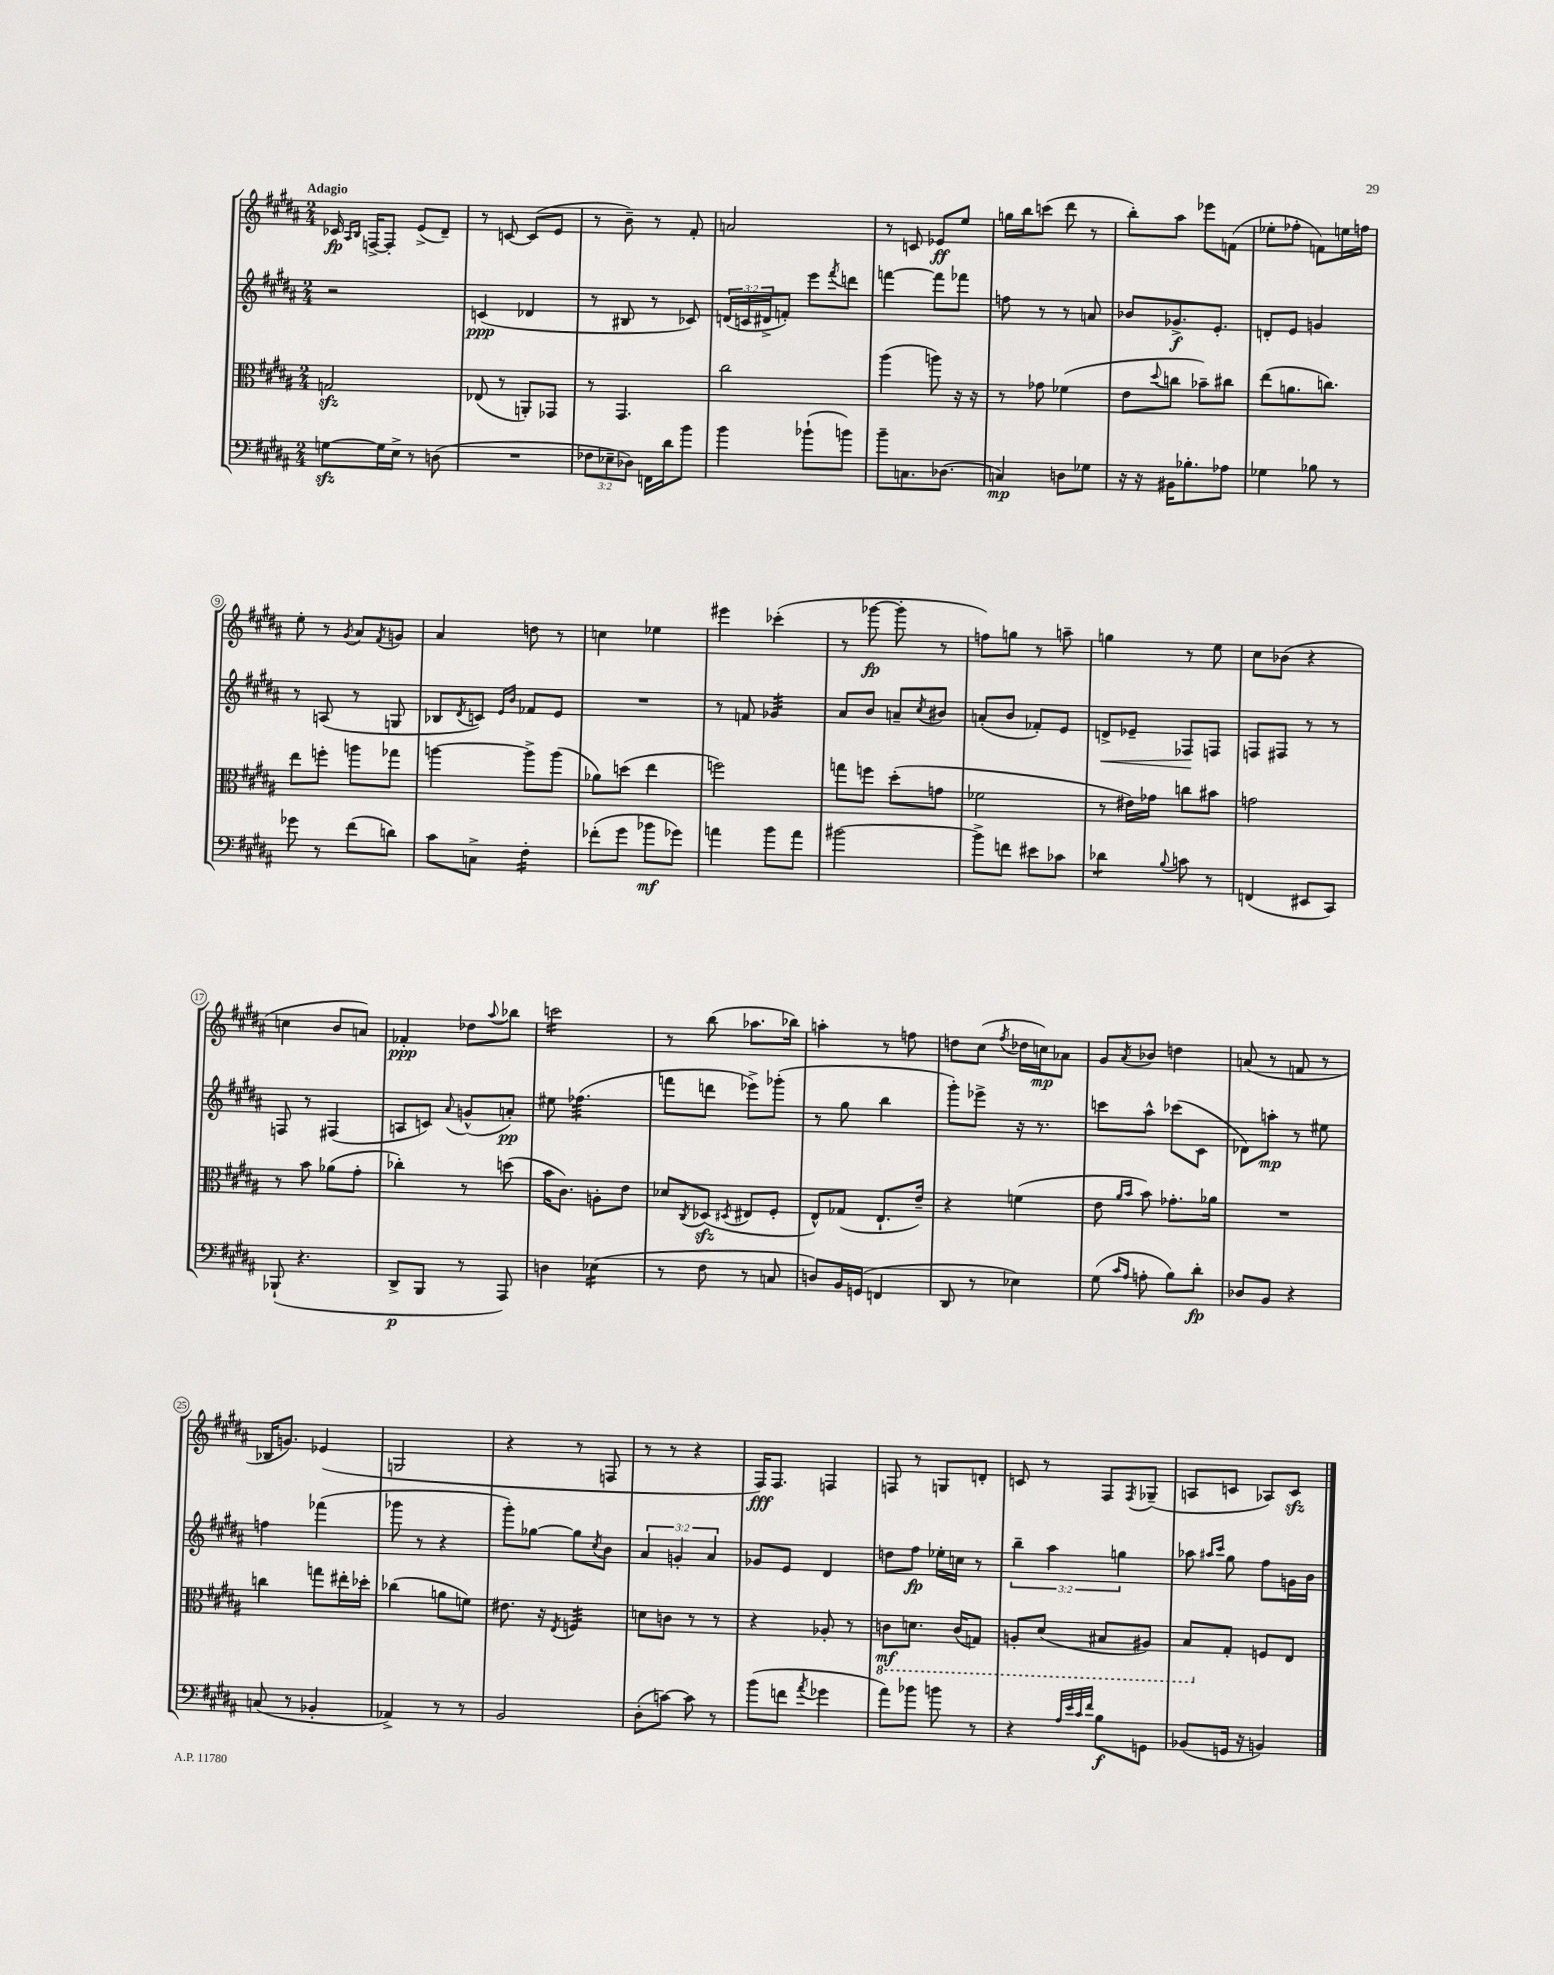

**kern	**kern	**kern	**kern
*staff4	*staff3	*staff2	*staff1
*clefF4	*clefC3	*clefG2	*clefG2
*k[f#c#g#d#a#]	*k[f#c#g#d#a#]	*k[f#c#g#d#a#]	*k[f#c#g#d#a#]
*M2/4	*M2/4	*M2/4	*M2/4
[8G\L	2G/	2r	16c-/
.	.	.	16qqA#/LL
.	.	.	16qqB/JJ
.	.	.	[16F^/LK
16G\]L	.	.	8F'/]J
16E^\JJ	.	.	.
8r	.	.	(8e^/L
(8D\	.	.	8d#~/J)
=	=	=	=
2r	(8E-/	(4c/	8r
.	8r	.	[8c/
.	8AA'/L)	4d-/	(8c/]L
.	8GG-/J	.	8e/J
=	=	=	=
12F-\L	8r	8r	8r
12E-~\	.	.	.
.	4.GG#/	8B#/	8b~\)
12D-\J)	.	.	.
16FF\LL	.	8r	8r
16d#\J	.	.	.
8b\J	.	8c-/)	8f#'/
=	=	=	=
4b\	2cc#\	(24d/LL	2a/
.	.	24c/	.
.	.	24d#^/J	.
.	.	8f'/J)	.
(8b-`\L	.	8eee\L	.
.	.	8qfff#/	.
8b\J)	.	8ddd\J	.
=	=	=	=
8b~\L	(4aa#\	[4fff\	8r
8.C\	.	.	8c/
.	8aa\)	8fff\]L	8e-/L
(8.D-\J	.	.	.
.	16r	8fff-\J	8ee/J
.	16r	.	.
=	=	=	=
4C/)	8r	8ff\	16gg\LL
.	.	.	16bb\J
.	8g-\	8r	(8ccc\J
8D\L	(4f-\	8r	8ddd#\
8G-\J	.	8a/	8r
=	=	=	=
16r	8e\L	8b-/L	8bb'\L)
16r	.	.	.
.	8qqdd#/	.	.
16BB#\LK	8cc\J	8.g-^/	8aa#\J
8.B-'\	.	.	.
.	8b-~\L)	.	8eee-\L
.	.	8.e'/J	.
8A-\J	8cc#\J	.	(8f\J
=	=	=	=
4G-\	(8ee\L	8d'/L	8ee-'\L
.	8.a\	8e/J	8ff-'\J
8B-\	.	4g/	8f\L)
.	8.cc\J)	.	.
8r	.	.	16ee\L
.	.	.	16ff\JJ
=	=	=	=
8g-\	8ee\L	8r	8ee'\
8r	8ff'\J	(8A/	8r
.	.	.	8qg#/
(8f#\L	8aa\L	8r	8a#/L
.	.	.	8qf#/
8d\J)	8gg-\J	8G/	8g/J
=	=	=	=
8c#\L	[4aa\	8B-/L	4a#/
.	.	8qd#/	.
8C^\J	.	8c/J)	.
.	.	16qqe/LL	.
.	.	16qqb/JJ	.
4F#'\	8aa^\]L	8f-/L	8dd\
.	(8aa\J	8e/J	8r
=	=	=	=
(8f-'\L	8a-\L)	2r	4cc\
8g#\J	(8dd\J	.	.
8b-\L	4ee\	.	4ee-\
8g-\J)	.	.	.
=	=	=	=
4a\	2ff\)	8r	4eee#\
.	.	8f/	.
8b\L	.	4g-/	(4ccc-'\
8a\J	.	.	.
=	=	=	=
[2b#\	8gg\L	8a#/L	8r
.	8ff\J	8b/J	[8ggg-\
.	(8dd#'\L	8a~/L	8ggg-'\]
.	.	8qcc#/	.
.	8g\J	8b#/J	8r
=	=	=	=
8b#^\]L	2f-\	(8a'/L	8ff\L)
8f\J	.	8b/J	8gg\J
8e#\L	.	8f-'/L)	8r
8c-\J	.	8e/J	8aa~\
=	=	=	=
4d-\	8r	8d^/L	4gg\
.	16e#\LL)	8e-~/J	.
.	16g-\JJ	.	.
8qqB/	.	.	.
8c\	8cc\L	8F-/L	8r
8r	8b#\J	8F/J	8ee\
=	=	=	=
(4FF/	2g\	8F/L	8cc#\L
.	.	8F#/J	(8b-\J
8EE#/L	.	8r	4r
8CC#/J)	.	8r	.
=	=	=	=
(8BBB-`/	8r	8F/	4cc\
4.r	8b\	8r	.
.	(8a-\L	(4F#/	8b/L
.	8g#'\J	.	8a/J)
=	=	=	=
8DD#^/L	4cc-'\)	8A/L	4f-'/
8BBB/J	.	8c/J)	.
.	.	8qqa#/	.
8r	8r	(8g^^/L	8dd-\L
.	.	.	8qqaa#/
8AAA#/)	(8dd\	8a'/J)	8bb-\J
=	=	=	=
4D\	16b\LK	8ee#\	2ccc\
.	8.c#\J)	.	.
.	.	(4.ff-\	.
(4E-\	8A'\L	.	.
.	8e\J	.	.
=	=	=	=
8r	8d-/L	8fff\L	8r
.	8qC#/	.	.
8F#\	(8D-/J	8ddd\J	(8bb\
.	8qD#/	.	.
8r	8E#/L	8eee-^\L)	8.aa-\L
8C/	8F#'/J	(8ggg-'\J	.
.	.	.	16bb-\Jk)
=	=	=	=
8D/L)	8E^^/L)	8r	4aa'\
16BB/L	(8G-/J	8gg#\	.
(16GG/JJ	.	.	.
4FF/	8.E`/L	4bb\	8r
.	.	.	8ff\
.	16e~/Jk)	.	.
=	=	=	=
8DD#/	4r	8ggg#'\L)	8dd\L
8r	.	8eee-^\J	(8cc#\J
.	.	.	8qff#/
4E-\)	(4f\	16r	16dd-\LL
.	.	8.r	16cc\J)
.	.	.	8a-\J
=	=	=	=
(8G#\	8e\	8ccc\L	8g#/L
16qqc#/LL	16qqa#/LL	.	.
16qqA#/JJ	16qqb/JJ	.	8qa#/
8A'\	8b\)	8aa#^^\J	8b-/J
8B\L)	8.g-'\L	(8ccc-\L	4dd\
8d#'\J	.	8c#\J	.
.	16a-\Jk	.	.
=	=	=	=
8D-/L	2r	8d-\L)	(8a/
8BB/J	.	8aa'\J	8r
4r	.	8r	8f/
.	.	8ee#\	8r
=	=	=	=
(8C/	4cc\	4ff\	16B-/LK
.	.	.	8.g/J)
8r	.	.	.
4BB-'/	8gg\L	(4fff-\	(4e-/
.	16ee#'\L	.	.
.	16dd-'\JJ	.	.
=	=	=	=
4AA-^/)	(4cc-\	8ggg-\	2G/
.	.	8r	.
8r	8a\L	4r	.
8r	8f\J)	.	.
=	=	=	=
2BB/	8.e#\	8ggg#'\L)	4r
.	.	[8gg-\J	.
.	16r	.	.
.	8qE/	.	.
.	4F/	8gg-\]L	8r
.	.	8qcc#/	.
.	.	8b\J	8F/
=	=	=	=
(8D#'\L	8d\L	6a#/	8r
[8c\J)	8c\J	.	8r
.	.	6g'/	.
8c\]	8r	.	4r
.	.	6a#/	.
8r	8r	.	.
=	=	=	=
(8b\L	4r	8g-/L	16F#/LK)
.	.	.	8.F#/J
8f\J	.	8e/J	.
8qa#/	.	.	.
4g-\	8A-'/	4d#/	4F/
.	8r	.	.
=	=	=	=
8a#\L)	8C\L	8dd\L	8F/
8b-\J	8.D\J	8ff#\J	8r
8b\	.	16ee-'\LL	8G/L
.	(16C/LK	16cc\JJ	.
8r	8GG/J)	8r	8d'/J
=	=	=	=
4r	8AA'/L	6bb~\	8c/
.	(8D#/J	.	8r
.	.	6aa#\	.
32qqA#/LLL	.	.	.
32qqe/	.	.	.
32qqc#/	.	.	.
32qqf#/JJJ	.	.	.
8B\L	8BB#/L	.	8F#/L
.	.	6gg\	.
.	.	.	8qF#/
8GG\J	8AA#/J)	.	(8G-~/J
=	=	=	=
(8BB-/L	8BB/L	8aa-\	8A/L
.	.	16qqaa#/LL	.
.	.	16qqccc#/JJ	.
16GG/Jk	8G#'/J	8gg#\	8c/J
16r	.	.	.
4BB/)	8F/L	8ff#\L	8A-/L)
.	8E/J	16g\L	8c/J
.	.	16b\JJ	.
==	==	==	==
*-	*-	*-	*-
